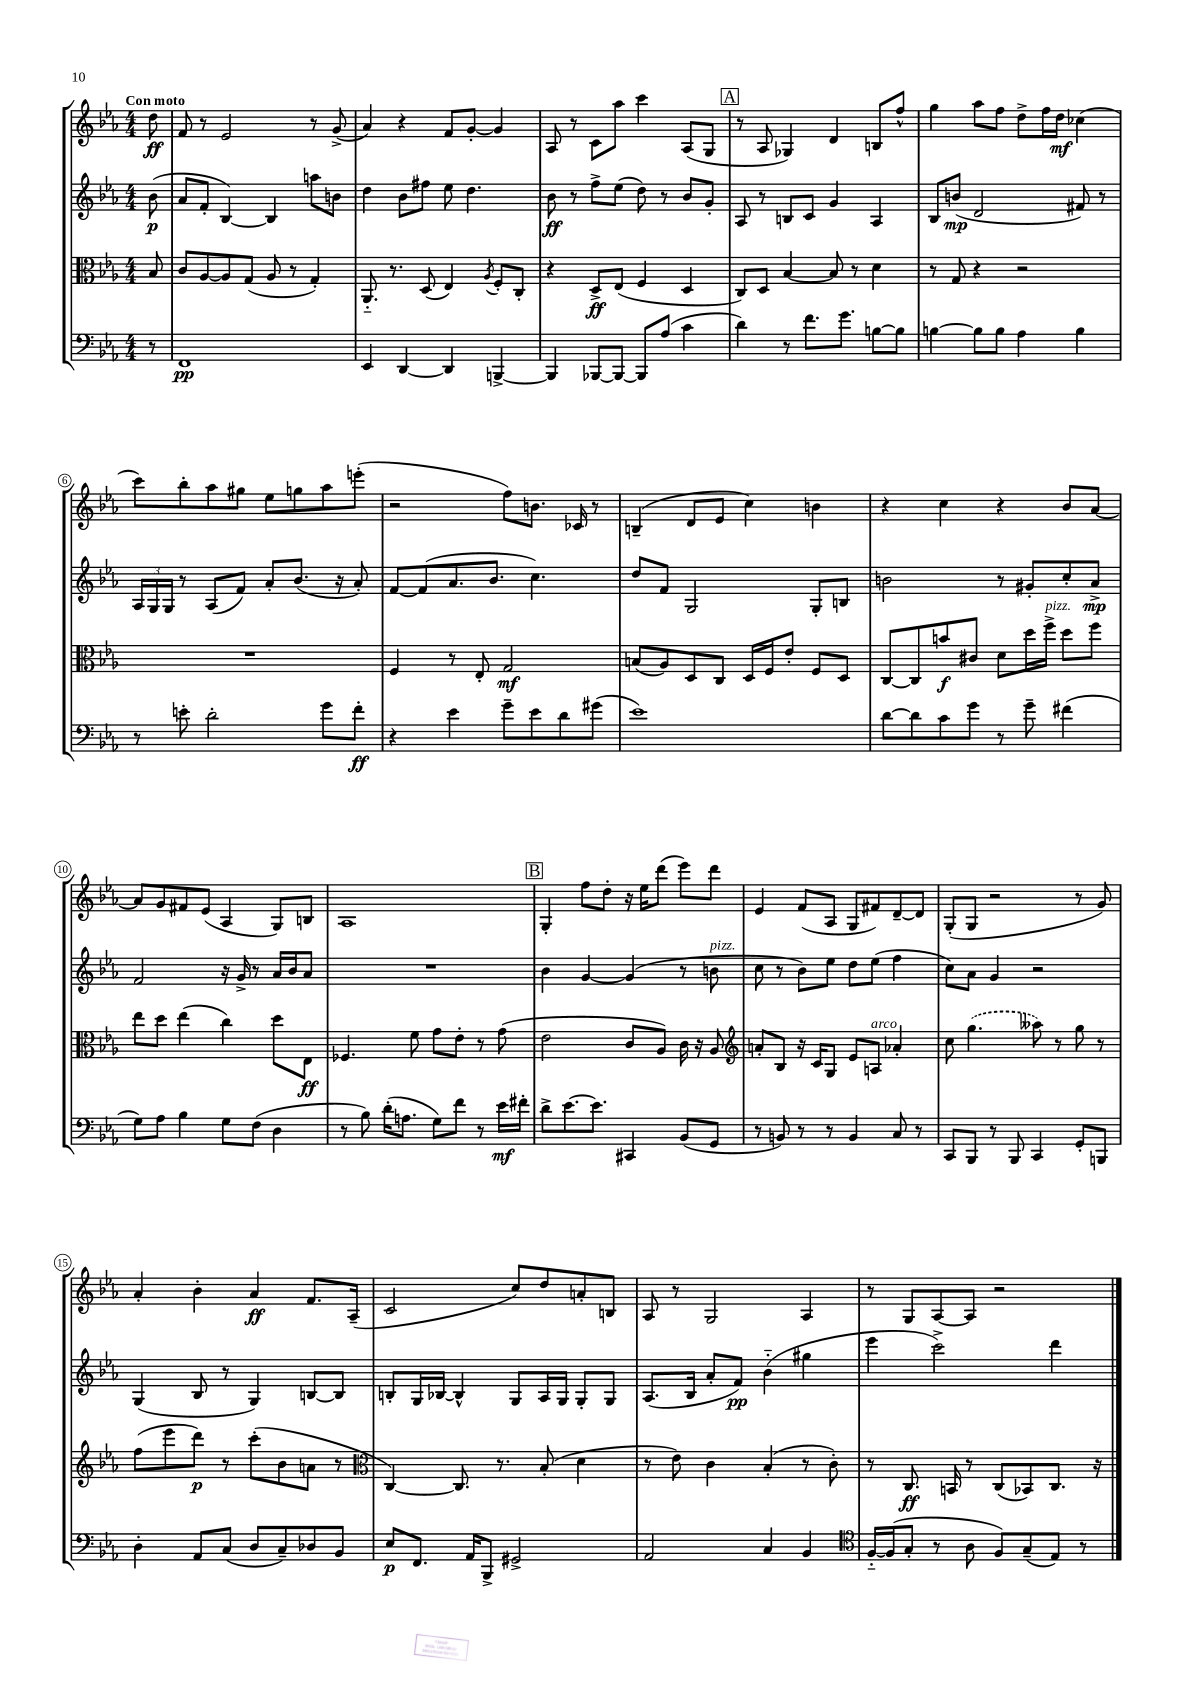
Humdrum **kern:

**kern	**kern	**kern	**kern
*staff4	*staff3	*staff2	*staff1
*clefF4	*clefC3	*clefG2	*clefG2
*k[b-e-a-]	*k[b-e-a-]	*k[b-e-a-]	*k[b-e-a-]
*M4/4	*M4/4	*M4/4	*M4/4
8r	8B-	(8b-	8dd
=	=	=	=
1FF	8c	8a-	8f
.	[8A-	8f'	8r
.	8A-]	[4B-)	2e-
.	(8G	.	.
.	8A-	4B-]	.
.	8r	.	.
.	4G')	8aa	8r
.	.	8b	(8g^
=	=	=	=
4EE-	8.AA-'~	4dd	4a-)
.	8.r	.	.
[4DD	.	8b-	4r
.	(8D	8ff#	.
4DD]	4E-)	8ee-	8f
.	.	4.dd	[8g'
.	8qA-	.	.
[4BBB^	8F'	.	4g]
.	8C'	.	.
=	=	=	=
4BBB]	4r	8b-	8A-
.	.	8r	8r
[8BBB-	8D^	8ff^	8c
8BBB-_	(8E-	(8ee-	8aa-
8BBB-]	4F	8dd)	4ccc
(8A-	.	8r	.
4c	4D	8b-	(8A-
.	.	8g'	8G
=	=	=	=
4d)	8C)	8A-	8r
.	8D	8r	8A-
8r	[4B-	8B	4G-)
8.f	.	8c	.
.	8B-]	4g	4d
8.g	.	.	.
.	8r	.	.
[8B	4d	4A-	8B
8B]	.	.	8ff^^
=	=	=	=
[4B	8r	8B-	4gg
.	8G	(8b	.
8B]	4r	2d	8aa-
8B	.	.	8ff
4A-	2r	.	8dd^
.	.	.	16ff
.	.	.	16dd
4B	.	8f#)	(4cc-
.	.	8r	.
=	=	=	=
8r	1r	24A-	8ccc)
.	.	24G	.
.	.	24G	.
8e'	.	8r	8bb-'
2d'	.	(8A-	8aa-
.	.	8f)	8gg#
.	.	8a-'	8ee-
.	.	(8.b-	8gg
8g	.	.	8aa-
.	.	16r	.
8f'	.	8a-')	(8eee'
=	=	=	=
4r	4F	[8f	2r
.	.	(8f]	.
4e-	8r	8.a-	.
.	8E-'	.	.
.	.	8.b-	.
8g~	2G	.	8ff)
8e-	.	4.cc)	8.b
8d	.	.	.
.	.	.	16c-
(8g#	.	.	8r
=	=	=	=
1e-)	(8B	8dd	(4B~
.	8A-)	8f	.
.	8D	2G	8d
.	8C	.	8e-
.	16D	.	4cc)
.	16F	.	.
.	8e-'	.	.
.	8F	8G'	4b
.	8D	8B	.
=	=	=	=
[8d	[8C	2b	4r
8d]	8C]	.	.
8c	8b	.	4cc
8g	8c#	.	.
8r	8d	8r	4r
8g~	16dd	8g#'	.
.	16ff^	.	.
(4f#	8dd	8cc'	8b-
.	8ff	8a-^	[8a-
=	=	=	=
8G)	8ee-	2f	8a-]
8A-	8dd	.	8g
4B-	(4ee-	.	8f#
.	.	.	(8e-
8G	4cc)	16r	4A-
.	.	16g^	.
(8F	.	8r	.
4D	8dd	16a-	8G)
.	.	16b-	.
.	8E-	8a-	8B
=	=	=	=
8r	4.F-	1r	1A-
8B-)	.	.	.
(16d'	.	.	.
8.A	.	.	.
.	8f	.	.
8G)	8g	.	.
8f	8e-'	.	.
8r	8r	.	.
16e-	(8g	.	.
16f#'	.	.	.
=	=	=	=
8d^	2e-	4b-	4G'
[8.e-	.	.	.
.	.	[4g	8ff
8.e-]	.	.	.
.	.	.	8dd'
4CC#	8c	(4g]	16r
.	.	.	16ee-
.	8A-)	.	(8ddd
(8BB-	16c	8r	8eee-)
.	16r	.	.
8GG	8A-	8b	8ddd
=	=	=	=
*	*clefG2	*	*
8r	8a'	8cc	4e-
8BB)	8B-	8r	.
8r	16r	8b-)	(8f
.	16c	.	.
8r	8G	8ee-	8A-
4BB	8e-	8dd	8G
.	8A	(8ee-	8f#)
8C	4a-'	4ff	[8d~
8r	.	.	8d]
=	=	=	=
8CC	8cc	8cc)	(8G'
8BBB-	(4.gg	8a-	8G
8r	.	4g	2r
8BBB-	.	.	.
4CC	8aa--)	2r	.
.	8r	.	.
8GG'	8gg	.	8r
8BBB	8r	.	8g)
=	=	=	=
4D'	(8ff	(4G	4a-'
.	8eee-	.	.
8AA-	8ddd)	8B-	4b-'
(8C	8r	8r	.
8D	(8ccc'	4G)	4a-
8C~)	8b-	.	.
8D-	8a	[8B	8.f
8BB-	8r	8B]	.
.	.	.	(16A-~
=	=	=	=
*	*clefC3	*	*
8E-	[4C)	8B'	2c
8.FF	.	16G	.
.	.	[16B-	.
.	8.C]	4B-^^]	.
16AA-	.	.	.
8BBB-^	.	.	.
.	8.r	.	.
2GG#^	.	8G	8cc)
.	(8B-'	16A-	8dd
.	.	16G	.
.	4d	8G'	8a'
.	.	8G	8B
=	=	=	=
2AA-	8r	(8.A-	8A-
.	8e-)	.	8r
.	.	16B-	.
.	4c	8a-'	2G
.	.	8f)	.
4C	(4B-'	(4b-'~	.
4BB-	8r	4gg#	4A-
.	8c')	.	.
=	=	=	=
*clefC4	*	*	*
[16F'~	8r	4eee-	8r
(16F]	.	.	.
8G'	8.C	.	8G
8r	.	2ccc^)	[8A-
.	16BB	.	.
8A-	8r	.	8A-]
8F)	(8C	.	2r
(8G~	8BB-)	.	.
8E-)	8.C	4ddd	.
8r	.	.	.
.	16r	.	.
==	==	==	==
*-	*-	*-	*-
